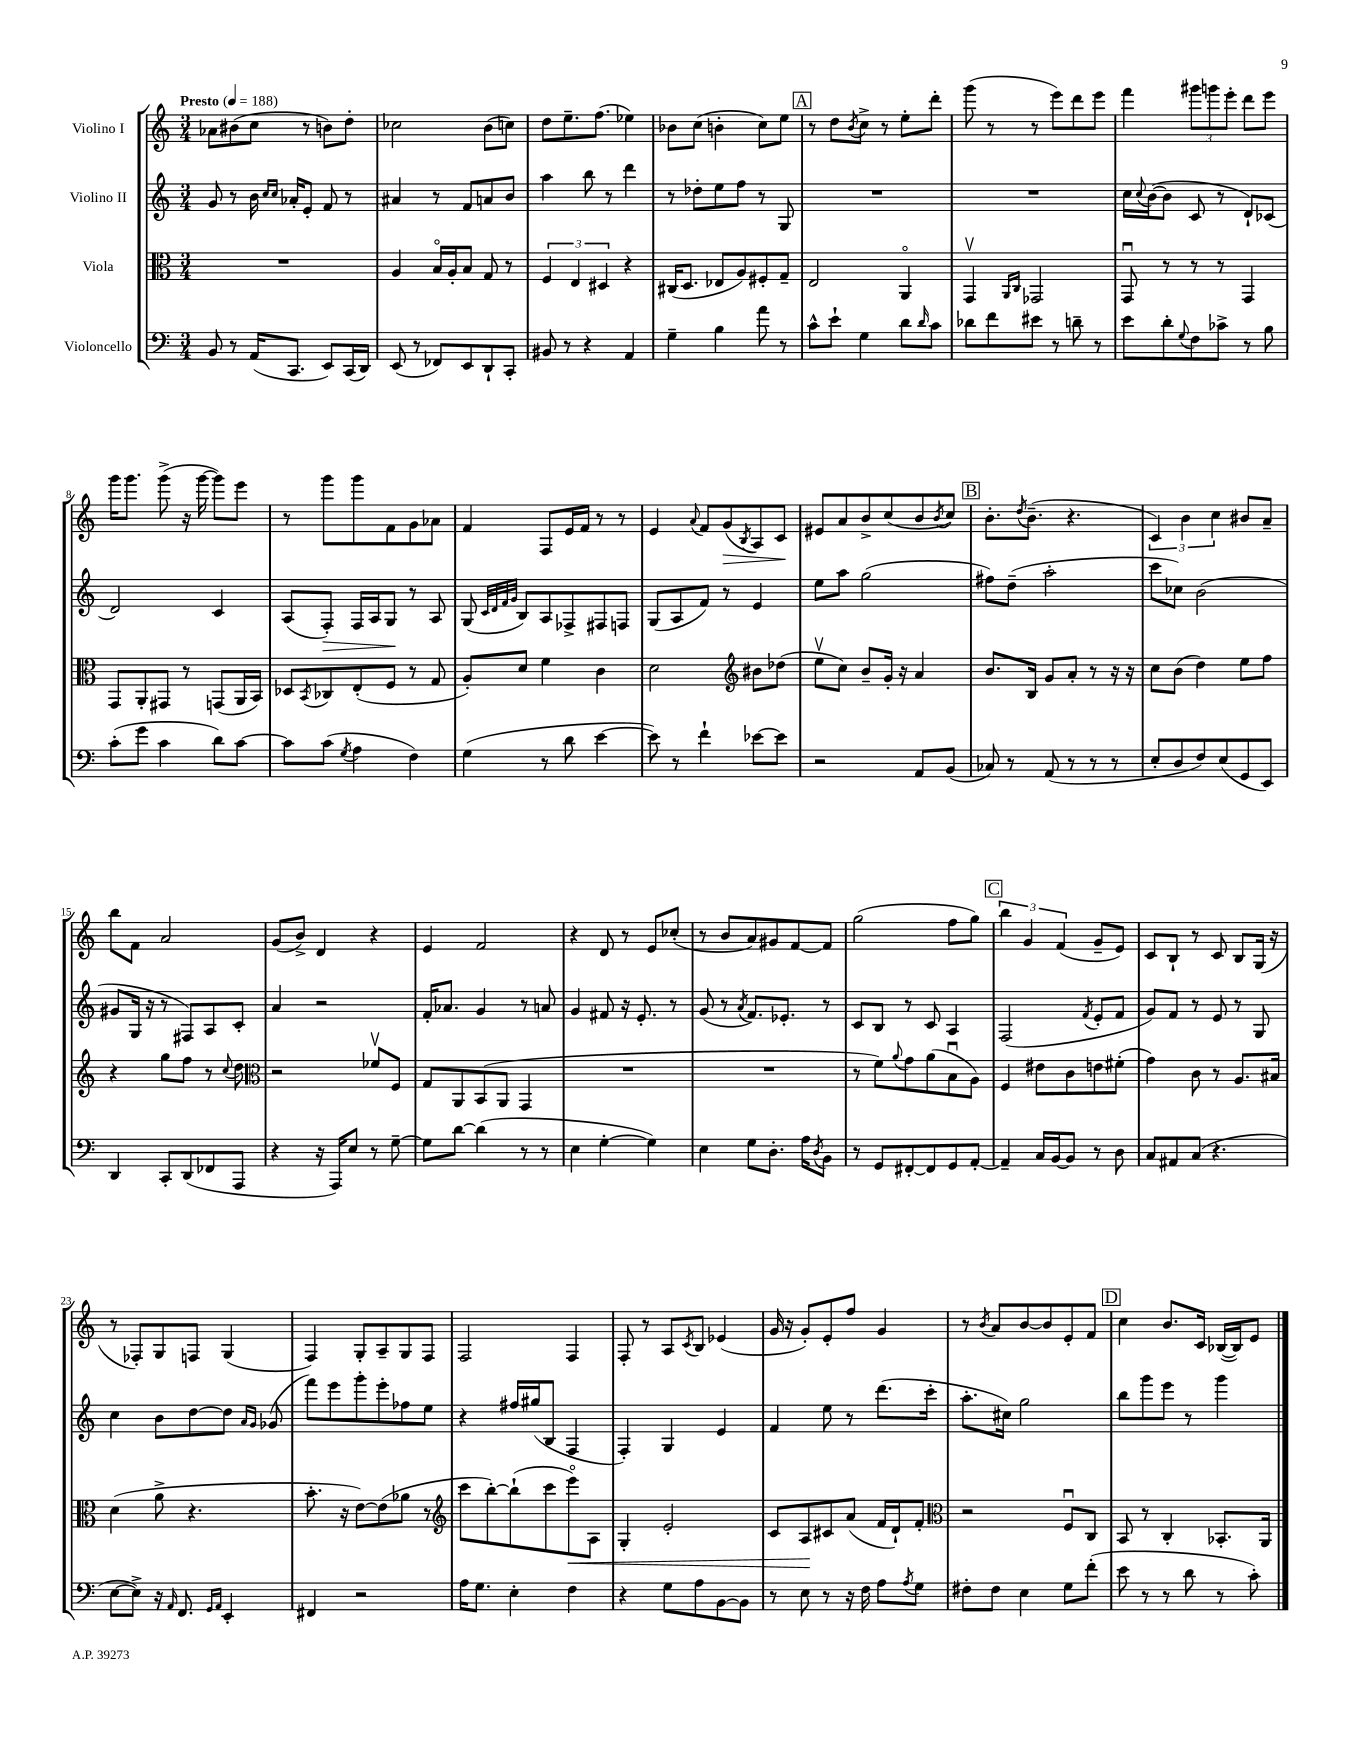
<<
\new StaffGroup <<
\new Staff = "s0" \with { instrumentName = "Violino I" } {
    \clef treble \key c \major \numericTimeSignature \time 3/4 \tempo "Presto" 4 = 188
    aes'8 bis'8( c''8 r8 b'8) d''8-. |
    ces''2 b'8( c''8) |
    d''8 e''8.-- f''8.( ees''4) |
    bes'8 c''8( b'4-. c''8) e''8 |
    \mark \markup { \box "A" } r8 d''8 \acciaccatura { b'8 } c''8-> r8 e''8-. d'''8-. |
    g'''8( r8 r8 e'''8) d'''8 e'''8 |
    f'''4 \tuplet 3/2 { gis'''8 g'''8 e'''8-. } d'''8 e'''8 |
    g'''16 g'''8. g'''8->( r16 g'''16~ g'''8) e'''8 |
    r8 g'''8 g'''8 f'8 g'8 aes'8 |
    f'4 f8 e'16 f'16 r8 r8 |
    e'4 \appoggiatura { a'8 } f'8 g'8\>( \acciaccatura { b8 } a8) c'8\! |
    eis'8 a'8 b'8-> c''8( b'8 \acciaccatura { b'8 } c''8) |
    \mark \markup { \box "B" } b'8.-. \acciaccatura { d''8 } b'8.--( r4. |
    \tuplet 3/2 { c'4) b'4 c''4 } bis'8 a'8-- |
    b''8 f'8 a'2 |
    g'8( b'8->) d'4 r4 |
    e'4 f'2 |
    r4 d'8 r8 e'8 ces''8-.( |
    r8 b'8 a'8) gis'8 f'8~ f'8 |
    g''2( f''8 g''8) |
    \mark \markup { \box "C" } \tuplet 3/2 { b''4 g'4 f'4( } g'8-- e'8) |
    c'8 b8-! r8 c'8 b8 g16( r16 |
    r8 fes8-.) g8 f8 g4( |
    f4) g8-. a8-- g8 f8 |
    f2 f4 |
    f8-. r8 a8 \acciaccatura { c'8 } b8 ees'4( |
    g'16 r16 g'8-.) e'8-. f''8 g'4 |
    r8 \acciaccatura { b'8 } a'8 b'8~ b'8 e'8-. f'8 |
    \mark \markup { \box "D" } c''4 b'8. c'16 bes16~( bes16) e'8 \bar "|." |
}
\new Staff = "s1" \with { instrumentName = "Violino II" } {
    \clef treble \key c \major \numericTimeSignature \time 3/4
    g'8 r8 b'16 \grace { c''16 c''16 } aes'16-. e'8-. f'8 r8 |
    ais'4 r8 f'8 a'8 b'8 |
    a''4 b''8 r8 d'''4 |
    r8 des''8-. e''8 f''8 r8 g8 |
    \mark \markup { \box "A" } R2. |
    R2. |
    c''16 \appoggiatura { c''8 } b'16~( b'8 c'8 r8 d'8-!) ces'8( |
    d'2) c'4 |
    a8( f8-.\>) f16 a16 g8\! r8 a8 |
    g8( \grace { c'32 d'32 f'32 g'32 } b8) a8 fes8-> fis8 f8 |
    g8( a8 f'8) r8 e'4 |
    e''8 a''8 g''2( |
    \mark \markup { \box "B" } fis''8) d''8--( a''2-. |
    c'''8 ces''8) b'2( |
    gis'8 g16 r16 r8 fis8) a8 c'8-. |
    a'4 r2 |
    f'16-. aes'8. g'4 r8 a'8 |
    g'4 fis'8 r16 e'8.-. r8 |
    g'8( r8 \acciaccatura { a'8 } f'8.) ees'8.-. r8 |
    c'8 b8 r8 c'8 a4 |
    \mark \markup { \box "C" } f2( \acciaccatura { f'8 } e'8-. f'8 |
    g'8) f'8 r8 e'8 r8 g8 |
    c''4 b'8 d''8~ d''8 \grace { a'16 g'16 } ges'8( |
    f'''8) e'''8 g'''8-. e'''8-. fes''8 e''8 |
    r4 fis''16 gis''16( b8 f4 |
    f4-.) g4 e'4 |
    f'4 e''8 r8 d'''8.( c'''16-. |
    a''8.-. cis''16) g''2 |
    \mark \markup { \box "D" } b''8 g'''8 e'''8 r8 g'''4 \bar "|." |
}
\new Staff = "s2" \with { instrumentName = "Viola" } {
    \clef alto \key c \major \numericTimeSignature \time 3/4
    R2. |
    a4 b16\flageolet a16-. b8 g8 r8 |
    \tuplet 3/2 { f4 e4 dis4 } r4 |
    cis16( d8. ees8 a8) fis8-. g8-- |
    \mark \markup { \box "A" } e2 a,4\flageolet |
    g,4\upbow \grace { a,16 c16 } ges,2 |
    g,8\downbow r8 r8 r8 g,4 |
    g,8 a,8-. gis,8 r8 g,8( a,16 b,16) |
    des8 \acciaccatura { b,8 } ces8 e8-.( f8 r8 g8 |
    a8-.) d'8 f'4 c'4 |
    d'2 \clef treble bis'8 des''8( |
    e''8\upbow c''8) b'8-- g'16-. r16 a'4 |
    \mark \markup { \box "B" } b'8. b16 g'8 a'8-. r8 r16 r16 |
    c''8 b'8( d''4) e''8 f''8 |
    r4 g''8 f''8 r8 \appoggiatura { c''8 } d''8 |
    \clef alto r2 fes'8\upbow f8 |
    g8 a,8 b,8( a,8 g,4 |
    R2. |
    R2. |
    r8 f'8) \appoggiatura { a'8 } g'8 a'8( b8\downbow a8) |
    \mark \markup { \box "C" } f4 eis'8 c'8 e'8 fis'8-.( |
    g'4) c'8 r8 a8. bis16 |
    d'4( a'8-> r4. |
    b'8.-. r16 e'8~) e'8( aes'8 r8 |
    \clef treble c'''8 b''8~-.) b''8-!( c'''8 e'''8\flageolet\<) a8 |
    g4-. e'2-. |
    c'8 a8\! cis'8 a'8( f'16 d'16-!) f'8-. |
    \clef alto r2 f8\downbow c8 |
    \mark \markup { \box "D" } b,8 r8 c4-. bes,8.-. a,16 \bar "|." |
}
\new Staff = "s3" \with { instrumentName = "Violoncello" } {
    \clef bass \key c \major \numericTimeSignature \time 3/4
    b,8 r8 a,16( c,8. e,8) c,16( d,16) |
    e,8( r8 fes,8) e,8 d,8-! c,8-. |
    bis,8 r8 r4 a,4 |
    g4-- b4 a'8 r8 |
    \mark \markup { \box "A" } c'8-^ e'8-! g4 d'8 \grace { d'16 } c'8 |
    des'8 f'8 eis'8 r8 d'8-- r8 |
    e'8 d'8-. \appoggiatura { g8 } f8 ces'8-> r8 b8 |
    c'8-.( g'8 c'4 d'8) c'8~ |
    c'8 c'8( \acciaccatura { g8 } a4 f4) |
    g4( r8 d'8 e'4~ |
    e'8) r8 f'4-! ees'8~ ees'8 |
    r2 a,8 b,8( |
    \mark \markup { \box "B" } ces8) r8 a,8( r8 r8 r8 |
    e8-. d8 f8) e8( g,8 e,8) |
    d,4 c,8-. d,8( fes,8 a,,8 |
    r4 r16 a,,16) e8 r8 g8~-- |
    g8 d'8~ d'4( r8 r8 |
    e4 g4~-. g4) |
    e4 g8 d8.-. a16 \acciaccatura { d8 } b,8 |
    r8 g,8 fis,8~-. fis,8 g,8 a,8~-. |
    \mark \markup { \box "C" } a,4-- c16 b,16~ b,8 r8 d8 |
    c8 ais,8 c8( r4. |
    e8~ e8->) r16 \grace { a,16 } f,8. \grace { g,16 a,16 } e,4-. |
    fis,4 r2 |
    a16 g8. e4-. f4 |
    r4 g8 a8 b,8~ b,8 |
    r8 e8 r8 r16 f16 a8 \acciaccatura { a8 } g8 |
    fis8-. fis8 e4 g8 f'8-.( |
    \mark \markup { \box "D" } e'8 r8 r8 d'8 r8 c'8-.) \bar "|." |
}
>>
>>
